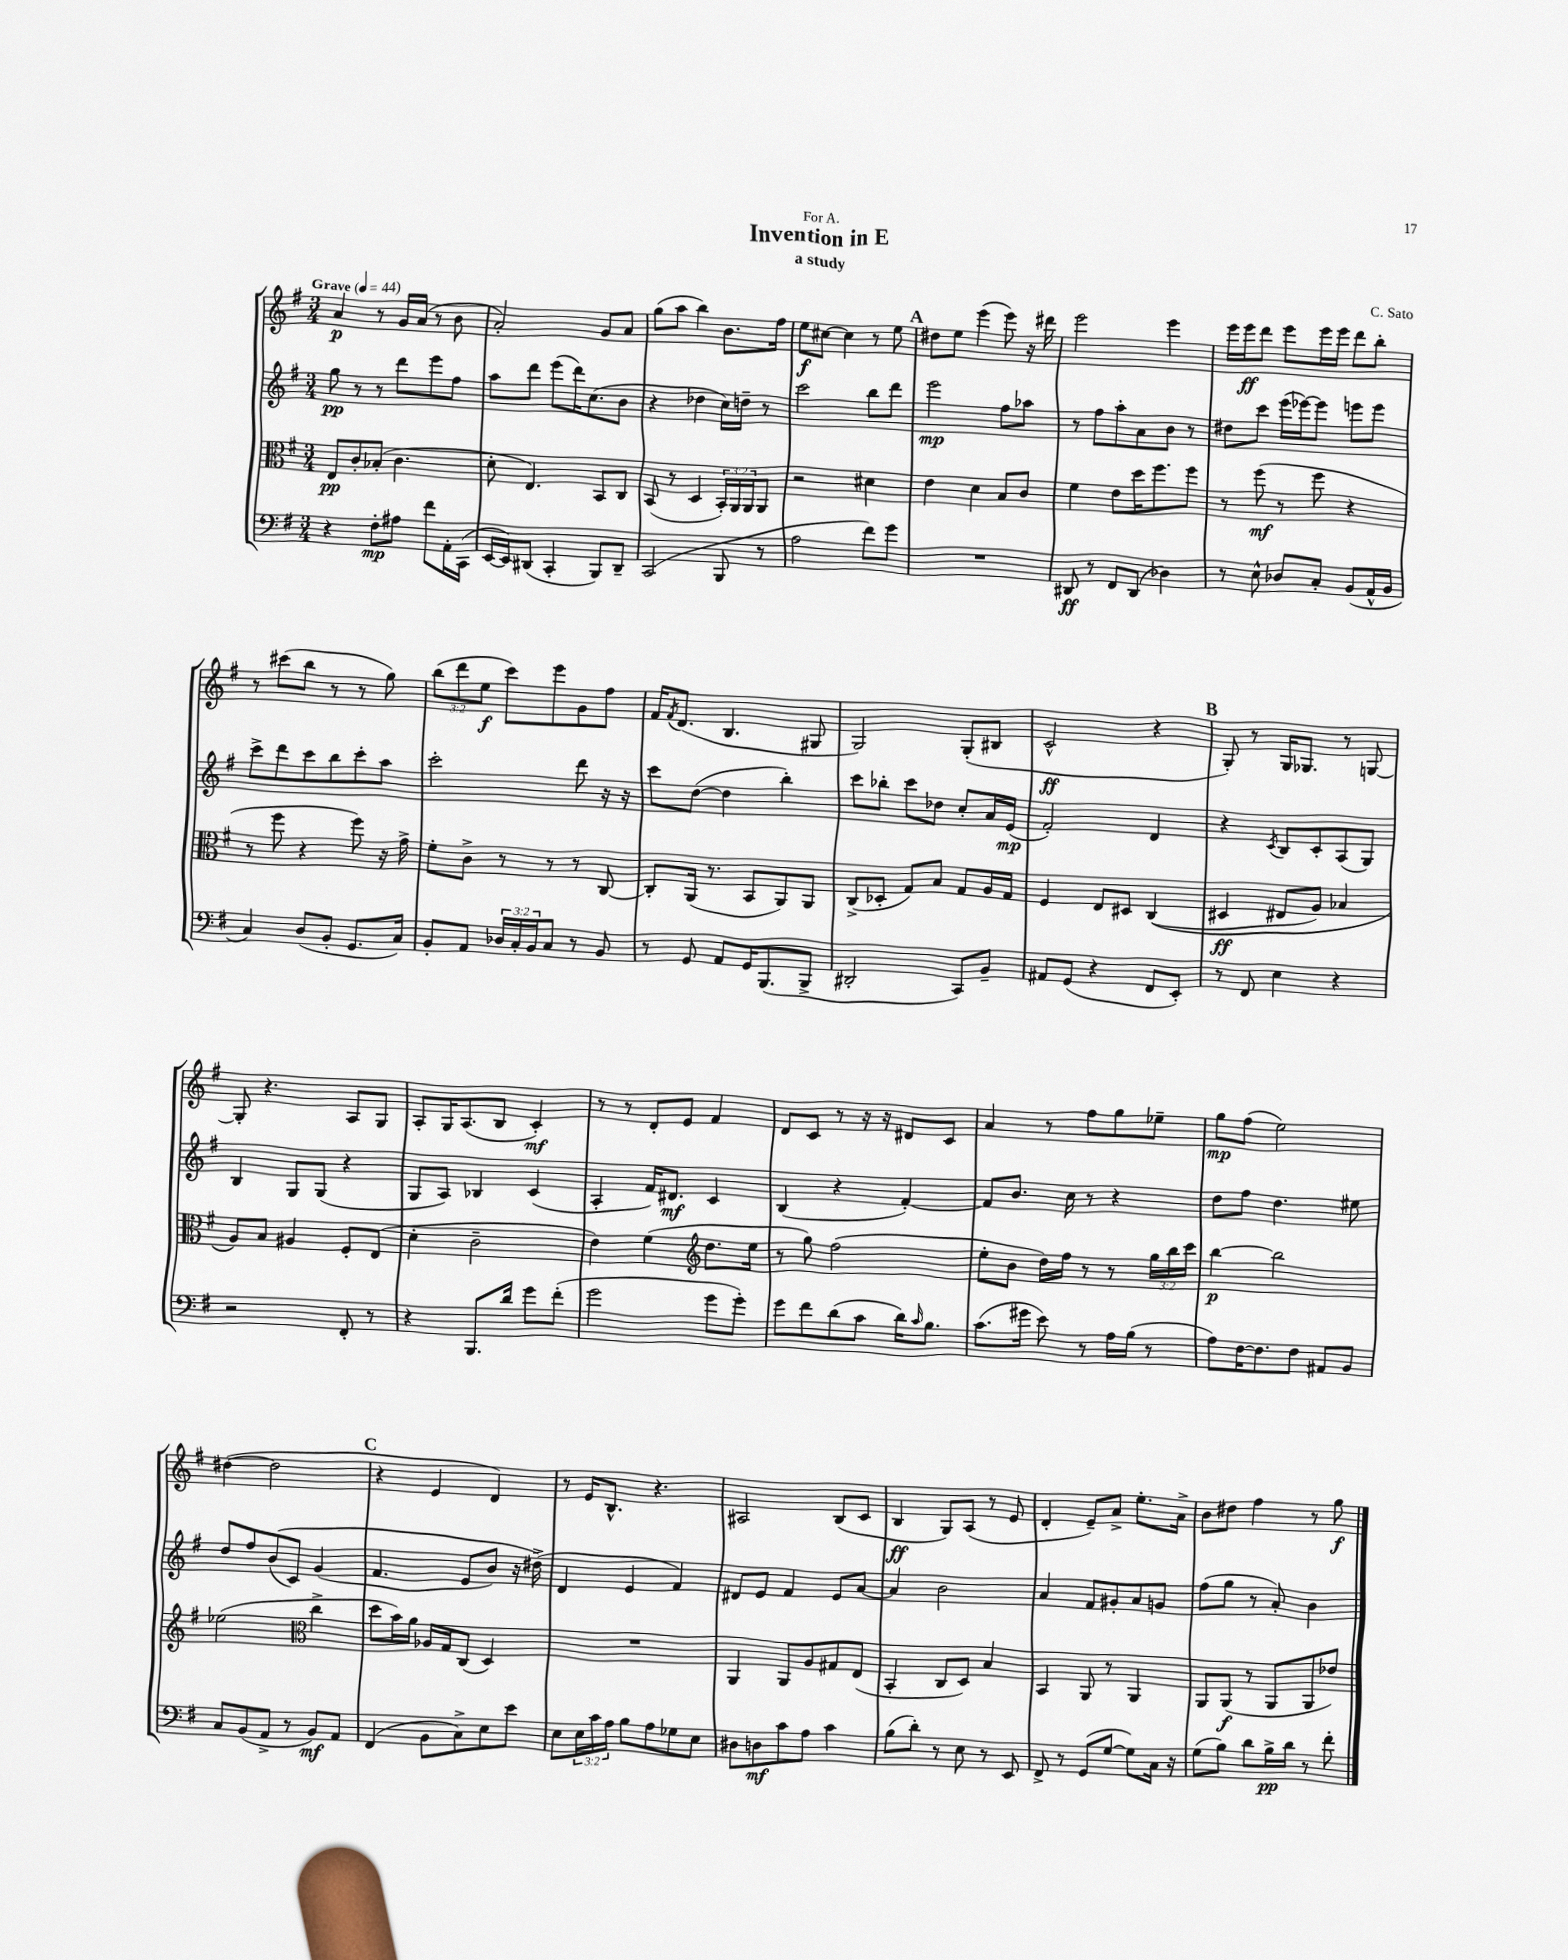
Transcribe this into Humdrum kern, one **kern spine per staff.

**kern	**kern	**kern	**kern
*staff4	*staff3	*staff2	*staff1
*clefF4	*clefC3	*clefG2	*clefG2
*k[f#]	*k[f#]	*k[f#]	*k[f#]
*M3/4	*M3/4	*M3/4	*M3/4
*MM44	*MM44	*MM44	*MM44
4r	8E	8gg	4a
.	8c'	8r	.
8F#'	(8B-'	8r	8r
8A#	4.c	8ddd	16g
.	.	.	(16a
8f#	.	8eee	8r
16AA'	.	8ff#	8b
(16CC	.	.	.
=	=	=	=
[16EE	8d'	8aa	2a')
16EE])	.	.	.
(8DD#	4.E)	8ddd	.
4CC'	.	(8eee	.
.	.	16ddd)	.
.	.	(8.cc	.
8BBB)	8BB	.	8g
8DD#~	8C	8b	8a
=	=	=	=
(2CC	(8BB	4r	(8gg
.	8r	.	8aa
.	4D	4dd-	4bb)
8BBB	24BB')	16cc)	8.b
.	24AA	.	.
.	.	16dd~	.
.	24AA	.	.
8r	8AA	8r	.
.	.	.	16ff#
=	=	=	=
2A	2r	2ccc	8ee
.	.	.	[8cc#
.	.	.	4cc#]
8f#)	4d#	8bb	8r
8g	.	8ddd	8ee
=	=	=	=
2.r	4e	2eee	8dd#
.	.	.	8ee
.	4d	.	(4eee
.	8B	8ff#	8eee)
.	8c	8aa-	16r
.	.	.	16ddd#
=	=	=	=
8DD#	4f#	8r	2eee
8r	.	8ff#	.
8FF#	8e	8aa'	.
(8DD#	16dd	8a	.
.	8.ff#	.	.
4D-)	.	8b	4eee
.	8ff#	8r	.
=	=	=	=
8r	8r	8dd#	16eee
.	.	.	16eee
8E^^	(8ff#	8ccc	8ddd
8D-	8r	(16eee	8eee
.	.	[16eee-)	.
8C'	8ff#	8eee-]	16eee
.	.	.	16eee
(8BB	4r	8eee	8ddd
16AA^^	.	8eee	8bb'
16BB	.	.	.
=	=	=	=
4C)	8r	8ccc^	8r
.	8ff#	8ddd	(8ccc#
(8D	4r	8ccc	8bb
8BB'	.	8bb	8r
8.GG	8ff#)	8ccc'	8r
.	16r	8aa	8gg)
16C)	16g^	.	.
=	=	=	=
8BB'	8f#'	2ccc'	(12bb
.	.	.	12ddd
8AA	8c^	.	.
.	.	.	12ee
24D-	8r	.	8ccc)
24C'	.	.	.
24BB	.	.	.
8C	8r	.	8eee
8r	8r	8ddd	8g
8BB	[8C	16r	8ff#
.	.	16r	.
=	=	=	=
8r	8C']	8ccc	16f#
.	.	.	8qf#
.	.	.	(8.d
8GG	(16AA	([8dd	.
.	8.r	.	.
8AA	.	4dd]	4.B
16GG	8BB	.	.
(8.BBB	.	.	.
.	8AA)	4bb')	.
8BBB^	8AA	.	8G#
=	=	=	=
2DD#'	(8C^	8ccc	2G)
.	8D-'	8bb-'	.
.	8G)	8ccc	.
.	8B	8dd-	.
8CC)	8G	8cc'	(8G'
8BB~	16A	16a	8B#
.	16G	(16e	.
=	=	=	=
8AA#	4F#	2f#')	2c^^
(8GG	.	.	.
4r	8E	.	.
.	8D#	.	.
8FF#	&((4C	4d	4r
8EE')	.	.	.
=	=	=	=
8r	4D#	4r	8G')
8FF#	.	.	8r
.	.	8qc	.
4E	8E#	8B	16G
.	.	.	8.G-
.	8A)	8c'	.
4r	4B-	(8A	8r
.	.	8G)	[8G
=	=	=	=
2r	8A&)	4B	8G']
.	8B	.	4.r
.	4A#	8G	.
.	.	(8G	.
8FF#'	8F#'	4r	8A
8r	(8E	.	8G
=	=	=	=
4r	4d'	8G	8A'
.	.	8A)	16G
.	.	.	(8.A
8.BBB	2c~	4B-	.
.	.	.	8B
16d	.	.	.
8g	.	(4c	4c')
(8f#'	.	.	.
=	=	=	=
2g	4e)	4A'	8r
.	.	.	8r
.	(4f#	16f#)	8d'
.	.	8.d#	.
.	.	.	8e
*	*clefG2	*	*
8g	8.dd	4c	4f#
8g')	.	.	.
.	16ee	.	.
=	=	=	=
8g	8r	(4B	8d
8f#	8gg)	.	8c
(8d	(2ff#	4r	8r
8c	.	.	16r
.	.	.	16r
16d)	.	[4f#')	8d#
16qqc	.	.	.
8.B	.	.	.
.	.	.	8c
=	=	=	=
(8.c	8ee'	8f#]	4a
.	8b	8.b	.
16g#	.	.	.
8e)	16dd)	.	8r
.	16ff#	16cc	.
8r	8r	8r	8ff#
16A	8r	4r	8gg
(16B	.	.	.
8r	24gg	.	8ee-~
.	24bb	.	.
.	24ccc	.	.
=	=	=	=
8A)	[4bb	8dd	8gg
[16F#	.	8ff#	(8ff#
8.F#]	.	.	.
.	2bb]	4.dd	2ee)
8F#	.	.	.
8AA#	.	.	.
8BB	.	8ee#	.
=	=	=	=
8C	(2ee-	8dd	([4dd#
(8BB	.	8ff#	.
8AA^	.	&((8b	2dd#]
8r	.	8c)	.
*	*clefC3	*	*
8BB)	4cc^	(4g	.
8AA	.	.	.
=	=	=	=
(4FF#	8dd	4.f#	4r
.	16b)	.	.
.	16a	.	.
8BB	16A-	.	4e
.	16G	.	.
8C^)	(8C	8e	.
8E	4D)	8b)	4d)
8e	.	16r	.
.	.	(16dd#^&)	.
=	=	=	=
8E	2.r	4d	8r
24E	.	.	16e
24c	.	.	.
.	.	.	8.B^^
24A	.	.	.
8B	.	4e	.
8A	.	.	4.r
8G-	.	4f#)	.
8E	.	.	.
=	=	=	=
8D#	4AA	8d#	2A#
8D	.	8e	.
8c	8AA	4f#	.
8A	8A	.	.
4c	8G#	8e	(8B
.	(8E	[8a	8c
=	=	=	=
(8B	4BB'	4a]	4B
8d')	.	.	.
8r	8C	2b	8G)
8E	8D)	.	(8A
8r	4B	.	8r
8EE	.	.	8e
=	=	=	=
8FF#^	4BB	4a	4d'
8r	.	.	.
(8GG	8AA	8f#	8e~)
[8G	8r	8g#'	8a^
8G])	4AA	8a	8.ee'
16C	.	8g	.
16r	.	.	16a^
=	=	=	=
(8G	8AA	(8ff#	8b
8B)	(8AA	8gg	8dd#
8d	8r	8r	4ff#
16B^	8AA	8a')	.
16d	.	.	.
8r	8AA	4b	8r
8f#'	8e-)	.	8gg
==	==	==	==
*-	*-	*-	*-
